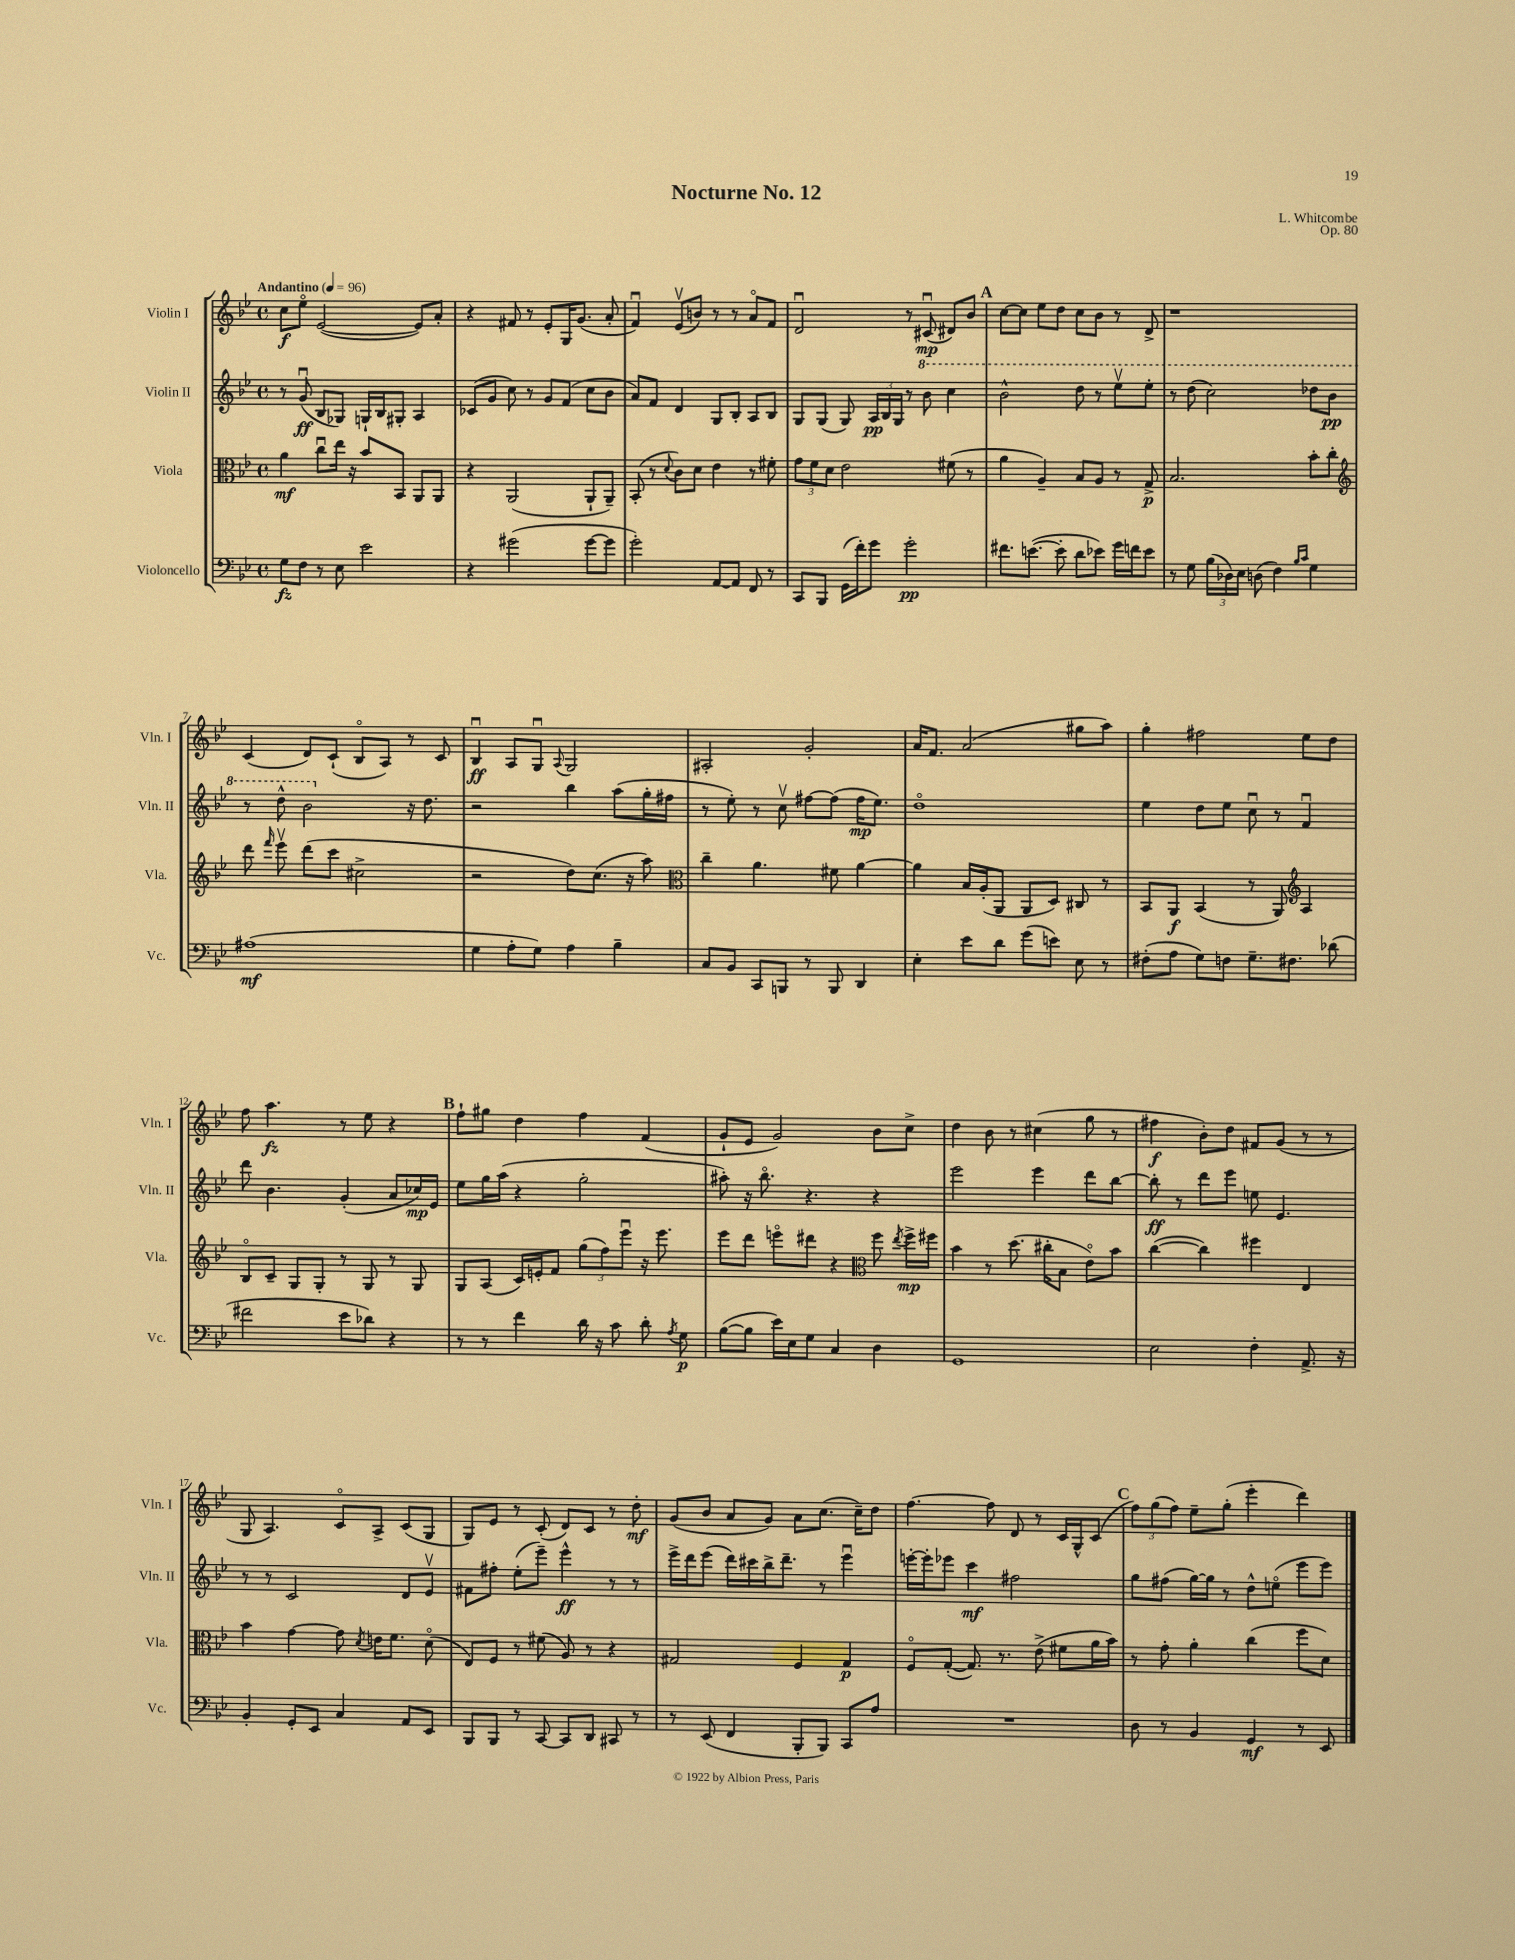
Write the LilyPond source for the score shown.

\header { title = "Nocturne No. 12" composer = "L. Whitcombe" opus = "Op. 80" }
<<
\new StaffGroup <<
\new Staff = "s0" \with { instrumentName = "Violin I" shortInstrumentName = "Vln. I" } {
    \clef treble \key bes \major \defaultTimeSignature \time 4/4 \tempo "Andantino" 4 = 96
    \autoBeamOff c''8[\f ees''8]\flageolet ees'2~( ees'8[) a'8]-. |
    r4 fis'8 r8 ees'8[-. g16 g'8.]( a'8-. |
    f'4\downbow) ees'8[\upbow( b'8]) r8 r8 a'8[\flageolet f'8] |
    d'2\downbow r8 cis'8\downbow\mp( dis'8[) bes'8] |
    \mark \markup { \bold "A" } c''8[~ c''8] ees''8[ d''8] c''8[ bes'8] r8 d'8-> |
    r1 |
    c'4( d'8[) c'8]-!( bes8[\flageolet a8]) r8 c'8 |
    bes4\downbow\ff a8[ g8]\downbow \appoggiatura { a8 } g2 |
    ais2-. g'2-. |
    a'16[ f'8.] a'2( gis''8[ a''8]) |
    g''4-. fis''2 ees''8[ d''8] |
    f''8 a''4.\fz r8 ees''8 r4 |
    \mark \markup { \bold "B" } f''8[-! gis''8] d''4 f''4 f'4( |
    g'8[-! ees'8] g'2) bes'8[ c''8]-> |
    d''4 bes'8 r8 cis''4( g''8 r8 |
    fis''4\f bes'8[-.) d''8] fis'8[ g'8]( r8 r8 |
    g8 a4.) c'8[\flageolet a8]-> c'8[( g8] |
    g8[) ees'8] r8 c'8-.( d'8[) c'8] r8 d''8-.\mf |
    g'8[( bes'8] a'8[ g'8]) a'8[ c''8.]( c''16[--) d''8] |
    f''4.~ f''8 d'8 r8 c'16[ g16-^ c'8]( |
    \mark \markup { \bold "C" } \tuplet 3/2 { f''8[) g''8( f''8]) } ees''8[-- g''8]-.( ees'''4-. d'''4) \bar "|." |
}
\new Staff = "s1" \with { instrumentName = "Violin II" shortInstrumentName = "Vln. II" } {
    \clef treble \key bes \major \defaultTimeSignature \time 4/4
    \autoBeamOff r8 g'8\downbow\ff( bes8[ ges8]) g16[-! bes16 gis8]-. a4 |
    ces'8[( g'8] c''8) r8 g'8[ f'8]( c''8[ bes'8] |
    a'8[) f'8] d'4 g8[ bes8]-. a8[ bes8] |
    g8[ g8]( g8) \tuplet 3/2 { a16[\pp bes16 g16] } r8 \ottava #1 bes''8 c'''4 |
    \mark \markup { \bold "A" } bes''2-^ d'''8 r8 ees'''8[\upbow ees'''8]-. |
    r8 d'''8( c'''2) des'''8[ bes''8]\pp |
    r8 d'''8-^ bes''2 \ottava #0 r16 d''8. |
    r2 bes''4 a''8[( g''16-. fis''16] |
    r8 ees''8-.) r8 c''8\upbow fis''8[~ fis''8]( fis''16[\mp ees''8.]) |
    d''1\flageolet |
    ees''4 d''8[ ees''8] c''8\downbow r8 f'4\downbow |
    d'''8 bes'4. g'4-.( a'8[ ces''16\mp) ees'16] |
    \mark \markup { \bold "B" } ees''8[ g''16 a''16]( r4 g''2-. |
    ais''8-.) r16 bes''8.\flageolet r4. r4 |
    ees'''2 ees'''4 d'''8[ bes''8]~ |
    bes''8-.\ff r8 d'''8[ ees'''8] e''8 ees'4. |
    r8 r8 c'2 d'8[ ees'8]\upbow |
    fis'8[ fis''8]-. ees''8[-.( ees'''8]--) ees'''4-^\ff r8 r8 |
    ees'''16[-> d'''16 ees'''8]( d'''16[) cis'''16 bes''16-> d'''8.]-- r8 ees'''4\downbow |
    e'''16[~-. e'''16-. ees'''8] c'''4\mf fis''2 |
    \mark \markup { \bold "C" } g''8[ fis''8]( g''16[~) g''16] r8 d''8[-^ e''8]\flageolet( ees'''8[ ees'''8]) \bar "|." |
}
\new Staff = "s2" \with { instrumentName = "Viola" shortInstrumentName = "Vla." } {
    \clef alto \key bes \major \defaultTimeSignature \time 4/4
    \autoBeamOff a'4\mf c''8[\downbow ees''16] r16 bes'8[ bes,8] a,8[ a,8] |
    r4 a,2( a,8[-! a,8]--) |
    bes,8-.( r8 \appoggiatura { d'8 } c'8[) d'8] ees'4 r8 fis'8-. |
    \tuplet 3/2 { g'8[ f'8 d'8] } ees'2 fis'8( r8 |
    \mark \markup { \bold "A" } a'4 a4--) bes8[ a8] r8 g8->\p |
    bes2. bes'8[-. c''8]-. |
    \clef treble d'''8 \grace { f'''16 } ees'''8\upbow d'''8[( c'''8] cis''2-> |
    r2 d''8[) c''8.]( r16 a''8) |
    \clef alto c''4-- a'4. fis'8 a'4~ |
    a'4 bes16[ a16-.( a,8] a,8[ d8]) cis8 r8 |
    bes,8[ a,8]\f bes,4( r8 a,8) \clef treble a4 |
    bes8[\flageolet c'8]-- g8[ g8]-. r8 g8 r8 g8 |
    \mark \markup { \bold "B" } g8[ a8]( c'16[) e'16-. f'8] \tuplet 3/2 { g''8[( f''8) ees'''8]\downbow } r16 ees'''8. |
    ees'''8[ d'''8] e'''8[\flageolet dis'''8] r4 \clef alto f''8 \acciaccatura { ees''8 } f''16[->\mp fis''16] |
    bes'4 r8 d''8.( cis''16[-. bes8] ees'8[\flageolet) bes'8] |
    c''4~( c''4) fis''4 ees4 |
    bes'4 g'4~ g'8 \acciaccatura { d'8 } e'16[ f'8.] d'8\flageolet( |
    ees8[) f8] r8 fis'8( a8) r8 r4 |
    gis2 f4 gis4\p |
    f8[\flageolet g8]~-.( g8.) r8. ees'8->( fis'8[ a'16 bes'16]) |
    \mark \markup { \bold "C" } r8 g'8-. a'4-. c''4( f''8[ d'8]) \bar "|." |
}
\new Staff = "s3" \with { instrumentName = "Violoncello" shortInstrumentName = "Vc." } {
    \clef bass \key bes \major \defaultTimeSignature \time 4/4
    \autoBeamOff g8[\fz f8] r8 ees8 ees'2 |
    r4 gis'2( gis'8[~ gis'8] |
    g'2-.) a,8[~ a,8] f,8 r8 |
    c,8[ bes,,8] g,16[( f'16-.) g'8] g'2-.\pp |
    \mark \markup { \bold "A" } fis'8.[ e'8.]~( e'8-. d'8[ ees'8]) g'16[ f'16 ees'8] |
    r8 g8 \tuplet 3/2 { bes16[( des16) ees16] } d8( f4) \grace { bes16[ c'16] } g4 |
    ais1\mf( |
    g4 a8[-. g8]) a4 bes4-- |
    c8[ bes,8] c,8[ b,,8] r8 b,,8 d,4 |
    ees4-. ees'8[ d'8] g'8[( e'8]) ees8 r8 |
    fis8[-.( a8] g8[) f8] g8.[-- fis8.] des'8( |
    fis'2 ees'8[ des'8]) r4 |
    \mark \markup { \bold "B" } r8 r8 f'4 d'16 r16 c'8 d'8-. \acciaccatura { a8 } g8\p |
    bes8[~( bes8] ees'16[) ees16 g8] c4 d4 |
    g,1 |
    ees2 f4-. a,8.-> r16 |
    bes,4-. g,8[-. ees,8] c4 a,8[ ees,8] |
    bes,,8[ bes,,8] r8 c,8~ c,8[ d,8] cis,8 r8 |
    r8 ees,8( f,4 bes,,8[-. bes,,8]) c,8[ a8] |
    R1 |
    \mark \markup { \bold "C" } d8 r8 bes,4 g,4\mf r8 ees,8 \bar "|." |
}
>>
>>
